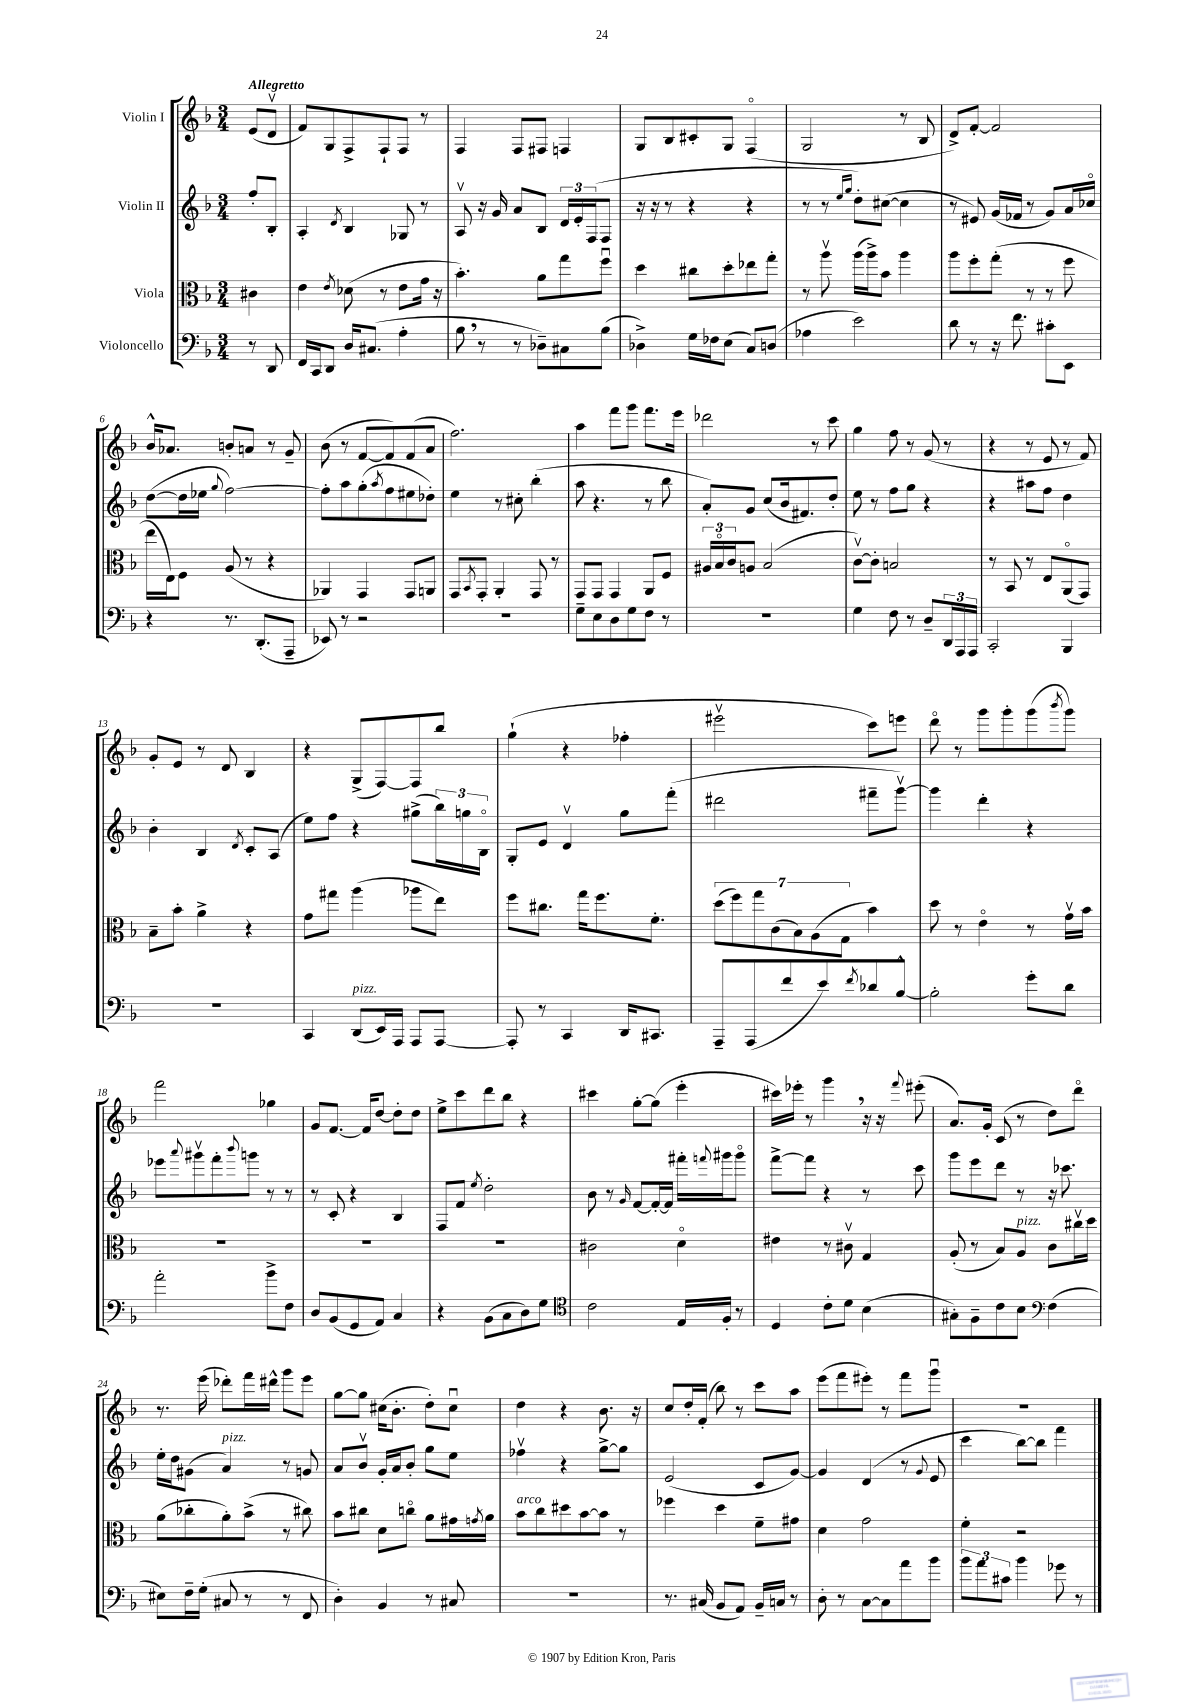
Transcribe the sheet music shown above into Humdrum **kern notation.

**kern	**kern	**kern	**kern
*part4	*part3	*part2	*part1
*staff4	*staff3	*staff2	*staff1
*I"Violoncello	*I"Viola	*I"Violin II	*I"Violin I
*clefF4	*clefC3	*clefG2	*clefG2
*k[b-]	*k[b-]	*k[b-]	*k[b-]
*M3/4	*M3/4	*M3/4	*M3/4
=	=	=	=
!	!	!	!LO:TX:a:B:t=Allegretto
8r	4c#X\	8ff'/L	(8e/L
8DD/	.	8B-'/J	8dv/J
=1	=1	=1	=1
16FF/LL	4e\	4A'/	8f/L)
16CC/J	.	.	.
8DD/J	.	.	8G/
.	8qe/	8qd/	.
16D/KL	(8d-X\	4B-/	8F^/
(8.C#X/J	.	.	.
.	8r	.	8F`/
4A'\	8e\L	8G-X/	8F/J
.	16g\Jk	8r	8r
.	16r	.	.
=2	=2	=2	=2
8B-,\	4.b-'\)	8Av/	4F/
8r	.	16r	.
.	.	16g/	.
8r	.	8a/L	8F/L
8D-X~\L)	8a\L	8B-/J	8F#X/J
8C#X\	8gg\	24d/LL	4Fn/
.	.	24e'/	.
.	.	(24F/J	.
(8B-\J	8ffu\J	8F/J	.
=3	=3	=3	=3
4D-X^\)	4dd\	16r	8G/L
.	.	16r	.
.	.	8r	8B-/
16G\LL	8cc#X\L	4r	8c#X'/
16F-X\J	.	.	.
(8E\J	8dd'\	.	8G/J
8C/L)	8ee-X\	4r	(4F/
(8Dn/J	8gg'\J	.	.
=4	=4	=4	=4
4A-X\	8r	8r	2G/
.	8aav\	8r	.
.	.	16qqee/LL	.
.	.	16qqgg/JJ	.
2e\)	(16aa\LL	8dd'\L)	.
.	16aa^\J)	.	.
.	8b-\J	([8cc#X\J	.
.	4aa\	4cc#\]	8r
.	.	.	8B-/
=5	=5	=5	=5
8d\	8aa\L	8r	8d^/L)
8r	8ff'\	8e#X/)	[8f'/J
16r	(8gg'\J	(16g/LL	2f/]
8.f\	.	16f-X/JJ	.
.	8r	8r	.
8c#X'\L	8r	8g/L)	.
8EE\J	8ff\	16a/L	.
.	.	16cc-X/JJ	.
!!LO:LB:g=z
=6	=6	=6	=6
4r	16ee\LL	([8dd\L	16b-^^/KL
.	16E\J)	.	8.a-X/J
.	8F\J	16dd\L]	.
.	.	16ee-X\JJ	.
.	.	8qqgg/	.
8.r	(8A/	[2ff\)	8bn'/L
.	8r	.	8an/J
(8.DD'/L	.	.	.
.	4r	.	8r
8AAA~/J	.	.	8g~/
=7	=7	=7	=7
8EE-X/)	4AA-X/)	8ff'\L]	(8b-\
8r	.	8aa\	8r
2r	4GG/	(8gg'\	[8f/L
.	.	8qaa/	.
.	.	8ff\	8f/])
.	8GG/L	8ee#X\	(8f/
.	8AAn/J	8dd-X'\J)	8a/J
=8	=8	=8	=8
2.r	8GG/L	4ee\	2.ff\)
.	8qBB-/	.	.
.	8GG'/J	.	.
.	4AA'/	8r	.
.	.	8cc#X'\	.
.	8GG/	(4bb-'\	.
.	8r	.	.
=9	=9	=9	=9
8G~\L	8GG/L	8aa\	4aa\
8E\	8GG/J	4.r	.
8D\	4GG/	.	8fff\L
8G\	.	.	8ggg\J
8F\J	8AA/L	8r	8.fff\L
8r	8F/J	8bb-\	.
.	.	.	16eee\Jk
=10	=10	=10	=10
2.r	24A#X/LL	8a'/L)	2ddd-X\
.	24B-/	.	.
.	24c/J	.	.
.	8An/J	8g/J	.
.	(2B-/	(8cc/L	.
.	.	16b-/k	.
.	.	8.f#X/)	.
.	.	.	8r
.	.	8dd'/J	8ccc\
=11	=11	=11	=11
4G\	[8cv\L)	8ee\	4gg\
.	8c'\J]	8r	.
8F\	2Bn/	8ff\L	8ff\
8r	.	8gg\J	8r
8D~/L	.	4r	(8g/
24DD/L	.	.	8r
24AAA/	.	.	.
24AAA/JJ	.	.	.
=12	=12	=12	=12
2CC'/	8r	4r	4r
.	8BB-/	.	.
.	8r	8aa#X\L	8r
.	8E/L	8ff\J	8e/
4BBB-/	(8AA/	4dd\	8r
.	8GG/J)	.	8f/)
!!LO:LB:g=z
=13	=13	=13	=13
2.r	8B-~\L	4b-'\	8g'/L
.	8b-'\J	.	8e/J
.	4a^\	4B-/	8r
.	.	.	8d/
.	.	8qd/	.
.	4r	8c'/L	4B-/
.	.	(8A/J	.
=14	=14	=14	=14
4CC/	8g\L	8ee\L)	4r
.	8gg#X\J	8ff\J	.
!LO:TX:a:i:t=pizz.	!	!	!
(8DD/L	(4aa\	4r	(8G^/L
16EE/L)	.	.	[8F/)
16AAA/JJ	.	.	.
8AAA/L	8aa-X\L	(8gg#X^\L	8F/]
[8AAA/J	8ee\J)	24bb-\L)	8bb-/J
.	.	24ggn\	.
.	.	24B-\JJ	.
=15	=15	=15	=15
8AAA'/]	8ff\L	8G'/L	(4gg`\
8r	8.cc#X\J	8e/J	.
4CC/	.	4dv/	4r
.	16gg\KL	.	.
.	8.ff\	.	.
16DD/KL	.	8gg\L	4ff-X'\
8.CC#X/J	8.f'\J	.	.
.	.	(8fff'\J	.
=16	=16	=16	=16
8AAA~/L	(14dd\L	2ddd#X\	2eee#Xv\
.	14ff\)	.	.
(8AAA/	.	.	.
.	14gg\	.	.
.	(14c\	.	.
8f/	.	.	.
.	14B-\)	.	.
.	(14A\	.	.
8e/)	.	.	.
.	14G\J	.	.
8qf/	.	.	.
8d-X/	4b-\)	8fff#X~\L	8ccc\L)
[8B-^^/J	.	[8gggv\J)	8eeen\J
=17	=17	=17	=17
2B-'\]	8dd\	4ggg\]	8ddd\
.	8r	.	8r
.	4e\	4ddd'\	8ggg\L
.	.	.	8ggg'\
8g'\L	8r	4r	(8ggg\
.	.	.	8qbbb-/
8d\J	16gv\LL	.	8ggg\J)
.	16b-\JJ	.	.
!!LO:LB:g=z
=18	=18	=18	=18
2a'\	2.r	8eee-X\L	2fff\
.	.	8qqaaa/	.
.	.	8ggg#Xv\	.
.	.	8fff'\	.
.	.	8qqbbb-/	.
.	.	8gggn\J	.
8b-^\L	.	8r	4gg-X\
8F\J	.	8r	.
=19	=19	=19	=19
8D/L	2.r	8r	8g/L
(8BB-/	.	8c'/	[8.f/J
8GG/	.	4r	.
.	.	.	16f/KL]
8AA/J)	.	.	[8dd/J
4C/	.	4B-/	8dd'\L]
.	.	.	8dd\J
=20	=20	=20	=20
4r	2.r	8F/L	8ee^\L
.	.	8f/J	8ccc\
.	.	8qee/	.
(8BB-\L	.	2dd'\	8ddd\
8C\	.	.	8bb-\J
8D\)	.	.	4r
8G\J	.	.	.
=21	=21	=21	=21
*clefC4	*	*	*
2c\	2c#X\	8b-\	4ccc#X\
.	.	8r	.
.	.	16qqg/	.
.	.	[8f/L	[8gg'\L
.	.	16f'/L_	(8gg\J]
.	.	16f/JJ]	.
16E/LL	4d\	16fff#X'\LL	4eee'\
.	.	8qqfffn/	.
16F'/JJ	.	16ggg#X\J	.
8r	.	8ggg#\J	.
=22	=22	=22	=22
4D/	4e#X\	[8fff^\L	16ccc#X\LL)
.	.	.	16eee-X'\JJ
.	.	8fff\J]	8r
8c'\L	8r	4r	4ggg,\
8d\J	8c#Xv\	.	.
(4B-\	4G/	8r	16r
.	.	.	16r
.	.	.	8qqfff/
.	.	8ccc\	(8eee#X'\
=23	=23	=23	=23
8G#X'\L)	(8A'/	8ggg\L	8.a/L)
8F~\	8r	8eee\	.
.	.	.	16g'/Jk
8c\	8B-/L)	8ddd\J	(8c/
!	!LO:TX:a:i:t=pizz.	!	!
8B-\J	8A/J	8r	8r
*clefF4	*	*	*
(4F\	8c\L	16r	8dd\L)
.	.	8.ccc-X\	.
.	16cc#Xv\L	.	8ddd\J
.	16dd\JJ	.	.
!!LO:LB:g=z
=24	=24	=24	=24
8E#X\L)	(8a\L	16ee'\LL	8.r
.	.	16dd\J	.
16F~\L	8cc-X'\	(8g#X\J	.
(16G'\JJ	.	.	(16eee\
!	!	!LO:TX:a:i:t=pizz.	!
8C#X/	8a'\)	4a/)	8ddd-X'\L)
8r	(8b-^\J	.	16fff\L
.	.	.	16ddd#X^^\JJ
8r	8r	8r	8ggg\L
8FF/	8cc#X\)	8gn/	8eee\J
=25	=25	=25	=25
4D'\)	8b-\L	8a/L	[8gg\L
.	8cc#X\J	8b-v/J	8gg\J]
4BB-/	8d\L	16g'/LL	(16cc#X\KL
.	.	16a/J	8.b-'\J
.	8ccn\J	8b-'/J	.
8r	8a\L	8gg\L	8dd'\L)
8C#X/	16g#X\L	8ee\J	8cc#u\J
.	8qgn/	.	.
.	16a\JJ	.	.
=26	=26	=26	=26
!	!LO:TX:a:i:t=arco	!	!
2.r	8b-\L	4ff-Xv\	4dd\
.	8cc\	.	.
.	8dd#X\	4r	4r
.	[8b-\	.	.
.	8b-\J]	[8gg^\L	8.b-\
.	8r	8gg\J]	.
.	.	.	16r
=27	=27	=27	=27
8.r	4ff-X\	(2e/	8cc/L
.	.	.	16dd'/L
(16C#X/	.	.	(16f'/JJ
8BB-/L	4dd\	.	8bb-\)
8AA/J)	.	.	8r
16BB-~/LL	8f~\L	8c/L	8ccc\L
16Cn/JJ	.	.	.
8r	8g#X\J	[8g/J)	8aa\J
=28	=28	=28	=28
8D'\	4d\	4g/]	(8eee\L
8r	.	.	8fff\
[8C\L	2g\	(4d/	8eee#X'\J)
8C\]	.	.	8r
8a\	.	8r	8fff\L
.	.	8qqg/	.
8b-\J	.	8e/	8gggu\J
=29	=29	=29	=29
12b-\L	4f'\	4ccc\	2.r
12a\	.	.	.
12c#X\J	.	.	.
4b-\	2r	[8bb-\L)	.
.	.	8bb-\J]	.
8g-X\	.	4fff\	.
8r	.	.	.
==	==	==	==
*-	*-	*-	*-
